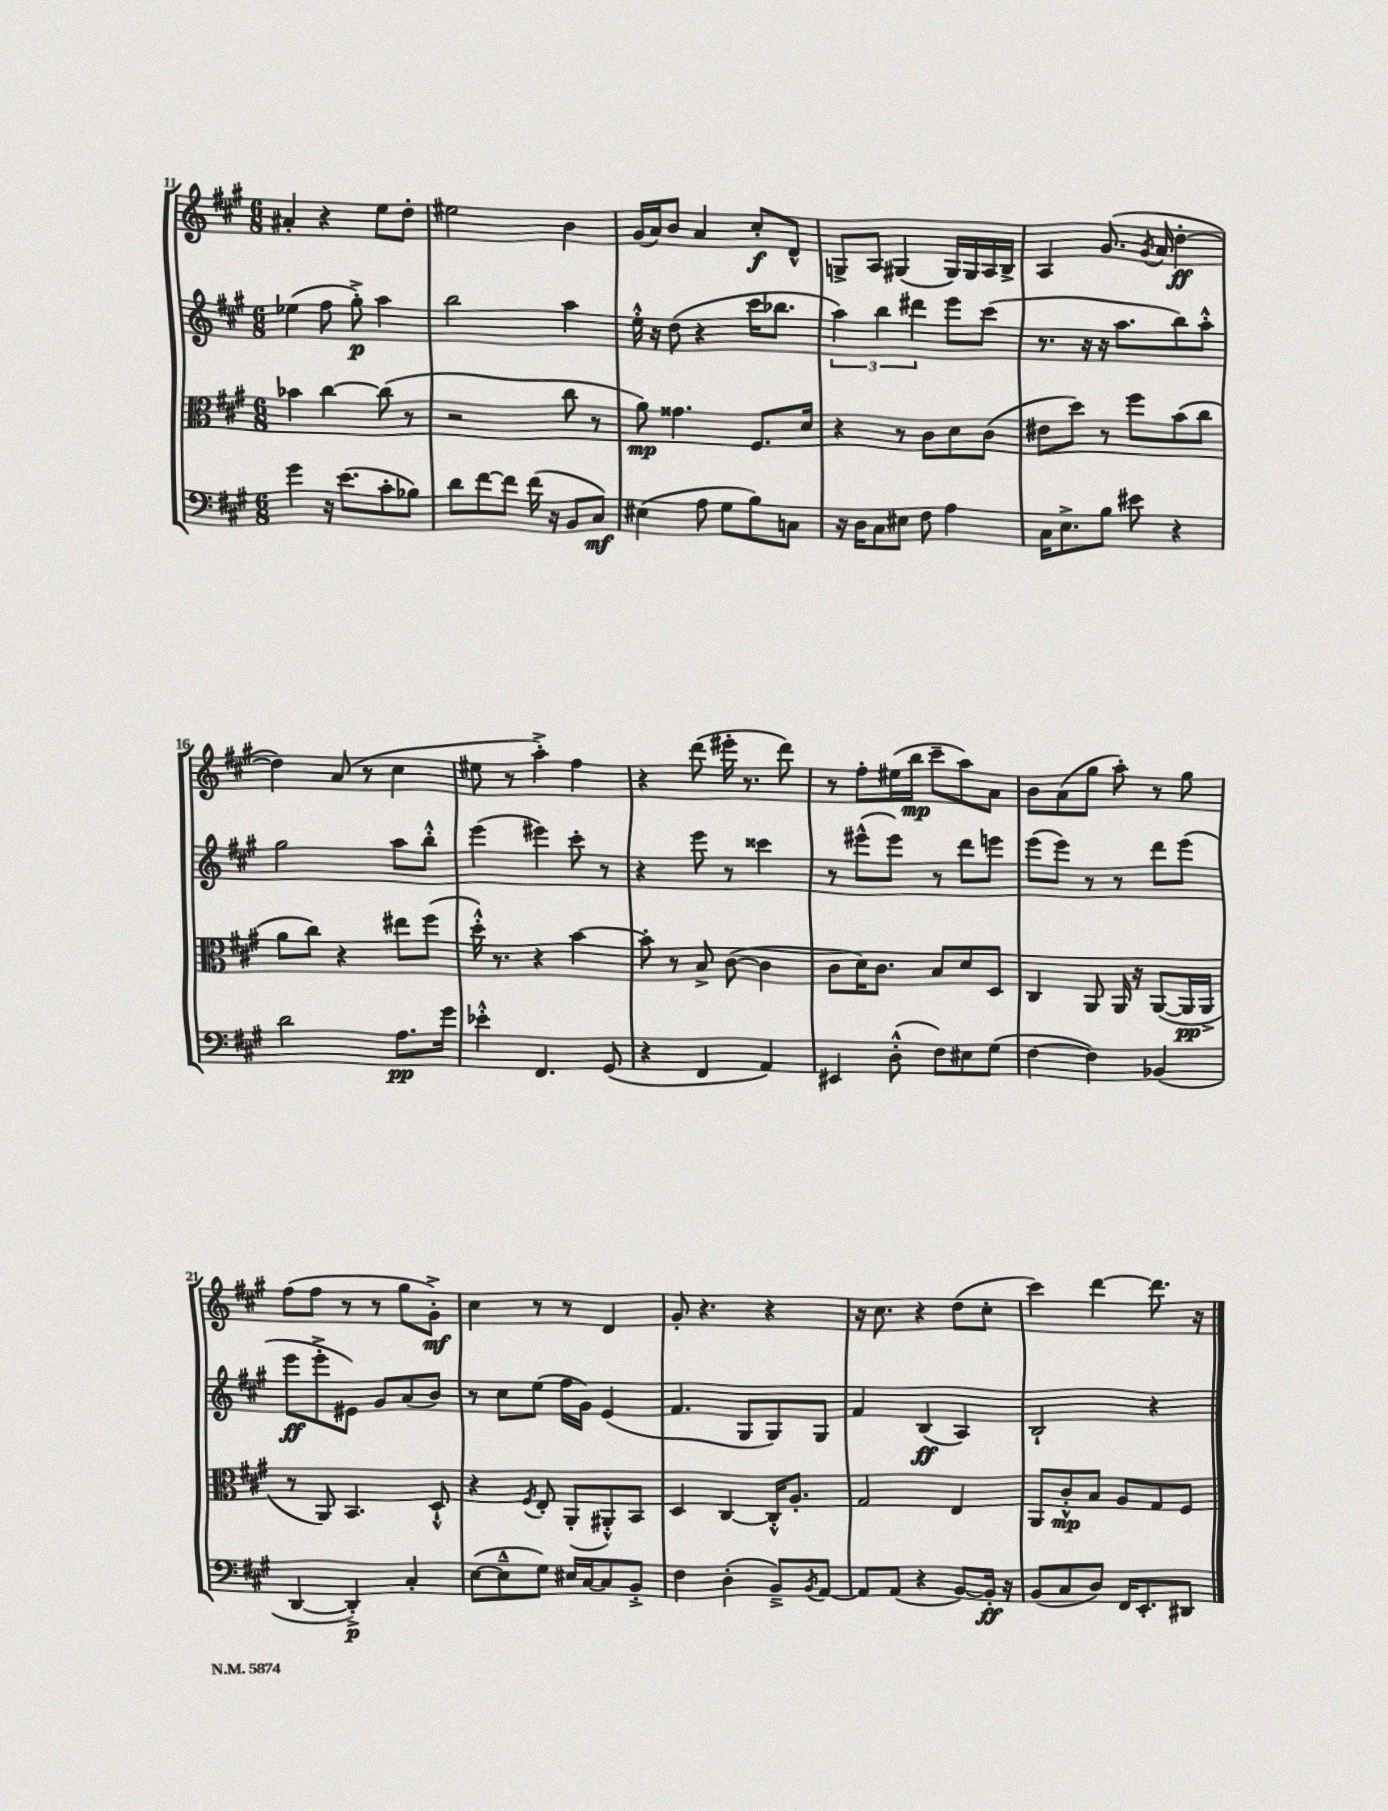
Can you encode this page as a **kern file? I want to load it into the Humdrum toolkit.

**kern	**dynam	**kern	**dynam	**kern	**dynam	**kern	**dynam
*part4	*part4	*part3	*part3	*part2	*part2	*part1	*part1
*staff4	*staff4	*staff3	*staff3	*staff2	*staff2	*staff1	*staff1
*clefF4	*	*clefC3	*	*clefG2	*	*clefG2	*
*k[f#c#g#]	*	*k[f#c#g#]	*	*k[f#c#g#]	*	*k[f#c#g#]	*
*M6/8	*	*M6/8	*	*M6/8	*	*M6/8	*
=11	=11	=11	=11	=11	=11	=11	=11
4g#\	.	4b-X\	.	(4ee-X\	.	4a#X'/	.
16r	.	[4cc#\	.	8ff#\	.	4r	.
(8.e\L	.	.	.	.	.	.	.
.	.	.	.	8gg#'^\)	p	.	.
8c#'\	.	(8cc#\]	.	4aa\	.	8ee\L	.
8B-X\J)	.	8r	.	.	.	8dd'\J	.
=12	=12	=12	=12	=12	=12	=12	=12
8d\L	.	2r	.	2bb\	.	2ee#X\	.
[8f#\	.	.	.	.	.	.	.
8f#\J]	.	.	.	.	.	.	.
(16f#\	.	.	.	.	.	.	.
16r	.	.	.	.	.	.	.
8BB/L	.	8cc#\	.	4aa\	.	4b\	.
8C#/J)	mf	8r	.	.	.	.	.
=13	=13	=13	=13	=13	=13	=13	=13
(4E#X\	.	8a\)	mp	16ee'^^\	.	(16g#/LL	.
.	.	.	.	16r	.	16a/J)	.
.	.	4.g##X\	.	(8dd\	.	8b/J	.
8A\	.	.	.	4r	.	4a/	.
8G#\L	.	.	.	.	.	.	.
8B\)	.	8.F#/L	.	16ccc#\KL	.	8cc#'/L	f
.	.	.	.	8.bb-X\J	.	.	.
8Cn\J	.	.	.	.	.	8d^^/J	.
.	.	16d/Jk	.	.	.	.	.
=14	=14	=14	=14	=14	=14	=14	=14
16r	.	4r	.	6aa\)	.	8Gn^/L	.
16D\KL	.	.	.	.	.	.	.
8C#\	.	.	.	.	.	8A/J	.
.	.	.	.	6bb\	.	.	.
8E#X\J	.	8r	.	.	.	(4G#X/	.
.	.	.	.	6ddd#X\	.	.	.
8F#\	.	8c#\L	.	.	.	.	.
4A\	.	8d\	.	8eee\L	.	16G#/LL)	.
.	.	.	.	.	.	16G#/	.
.	.	(8c#\J	.	(8ccc#\J	.	16A/	.
.	.	.	.	.	.	16B^/JJ	.
=15	=15	=15	=15	=15	=15	=15	=15
16C#\KL	.	8e#X\L	.	8.r	.	4A/	.
8.E^\	.	.	.	.	.	.	.
.	.	8dd\J)	.	.	.	.	.
.	.	.	.	16r	.	.	.
8B\J	.	8r	.	16r	.	(8.g#/	.
.	.	.	.	8.aa\L	.	.	.
8e#X\	.	8ff#\L	.	.	.	.	.
.	.	.	.	.	.	8qg#/	.
.	.	.	.	.	.	16a/	.
4r	.	(8b\	.	8bb\)	.	[4dd'\	ff
.	.	8cc#\J	.	8aa'^^\J	.	.	.
!!LO:LB:g=z
=16	=16	=16	=16	=16	=16	=16	=16
2d\	.	8a\L	.	2gg#\	.	4dd\])	.
.	.	8cc#\J)	.	.	.	.	.
.	.	4r	.	.	.	(8a/	.
.	.	.	.	.	.	8r	.
8.A\L	pp	8ee#X\L	.	8aa\L	.	4cc#\	.
.	.	(8ff#\J	.	8bb'^^\J	.	.	.
16g#\Jk	.	.	.	.	.	.	.
=17	=17	=17	=17	=17	=17	=17	=17
4e-X'^^\	.	16dd'^^\)	.	(4eee\	.	8ee#X\	.
.	.	8.r	.	.	.	.	.
.	.	.	.	.	.	8r	.
4.FF#/	.	4r	.	4eee#X\)	.	4aa'^\)	.
.	.	[4b\	.	8ccc#'\	.	4ff#\	.
(8GG#/	.	.	.	8r	.	.	.
=18	=18	=18	=18	=18	=18	=18	=18
4r	.	8b'\]	.	4r	.	4r	.
.	.	8r	.	.	.	.	.
4FF#/	.	8B^/	.	8eee\	.	(8ddd\	.
.	.	([8c#\	.	8r	.	16eee#X'\	.
.	.	.	.	.	.	8.r	.
4AA/)	.	4c#\]	.	4ccc##X\	.	.	.
.	.	.	.	.	.	8ddd\)	.
=19	=19	=19	=19	=19	=19	=19	=19
4EE#X/	.	8c#\L	.	8r	.	8r	.
.	.	16d\K)	.	(8eee#X^^\L	.	8ff#'\L	.
.	.	8.c#\J	.	.	.	.	.
(8D'^^\	.	.	.	8eee#\J)	.	(16ee#X\L	.
.	.	.	.	.	.	16bb\JJ	mp
8F#\L)	.	8B/L	.	8r	.	8ccc#~\L	.
8E#X\	.	8d/	.	8ddd\L	.	8aa\)	.
(8G#\J	.	8D/J	.	8eeen\J	.	8a\J	.
=20	=20	=20	=20	=20	=20	=20	=20
[4F#\	.	4C#/	.	(8eee\L	.	8b\L	.
.	.	.	.	8eee\J)	.	(8a\	.
4F#\])	.	8AA/	.	8r	.	8gg#\J	.
.	.	16AA/	.	8r	.	8aa'\)	.
.	.	16r	.	.	.	.	.
(4BB-X/	.	([8AA/L	.	8ddd\L	.	8r	.
.	.	16AA/L]	pp	(8eee\J	.	8gg#\	.
.	.	16AA^/JJ	.	.	.	.	.
!!LO:LB:g=z
=21	=21	=21	=21	=21	=21	=21	=21
[4DD/	.	8r	.	8eee\L	ff	(8ff#\L	.
.	.	8AA/)	.	8eee'^\	.	8ff#\J	.
4DD'^/])	p	4.BB/	.	8e#X\J)	.	8r	.
.	.	.	.	8g#/L	.	8r	.
4C#'/	.	.	.	(8a/	.	8gg#\L	.
.	.	8D`^^/	.	8b/J)	.	8g#'^\J)	mf
=22	=22	=22	=22	=22	=22	=22	=22
([8E\L	.	4r	.	8r	.	4cc#\	.
8E~^^\]	.	.	.	8cc#\L	.	.	.
.	.	8qF#/	.	.	.	.	.
8G#\J)	.	8E'/	.	(8ee\J	.	8r	.
16E#X/LL	.	(8AA'/L	.	16ff#\LL	.	8r	.
[16C#/J	.	.	.	16g#\JJ)	.	.	.
8C#/]	.	8AA#X'^^/)	.	(4e/	.	4d/	.
8BB'^/J	.	8BB/J	.	.	.	.	.
=23	=23	=23	=23	=23	=23	=23	=23
4F#\	.	4D/	.	4.f#/	.	8g#'/	.
.	.	.	.	.	.	4.r	.
(4D'\	.	[4C#/	.	.	.	.	.
.	.	.	.	8G#/L	.	.	.
8BB~^/L)	.	16C#'^^/KL]	.	8G#/)	.	4r	.
.	.	8.A'/J	.	.	.	.	.
8qBB/	.	.	.	.	.	.	.
[8AA/J	.	.	.	8G#/J	.	.	.
=24	=24	=24	=24	=24	=24	=24	=24
8AA/L]	.	2G#/	.	4f#/	.	16r	.
.	.	.	.	.	.	8.cc#\	.
(8AA/J	.	.	.	.	.	.	.
4r	.	.	.	(4B/	ff	4r	.
[8BB/L)	.	4E/	.	4A/)	.	(8dd\L	.
16BB'/Jk]	ff	.	.	.	.	8cc#'\J	.
16r	.	.	.	.	.	.	.
=25	=25	=25	=25	=25	=25	=25	=25
(8BB/L	.	8AA/L	.	2B`/	.	4ccc#\)	.
8C#/	.	8c#'^^/	mp	.	.	.	.
8D/J)	.	8B/J	.	.	.	[4ddd\	.
16FF#/KL	.	8A/L	.	.	.	.	.
8.EE'/	.	.	.	.	.	.	.
.	.	8G#/	.	4r	.	8.ddd\]	.
8DD#X/J	.	8F#/J	.	.	.	.	.
.	.	.	.	.	.	16r	.
==	==	==	==	==	==	==	==
*-	*-	*-	*-	*-	*-	*-	*-
